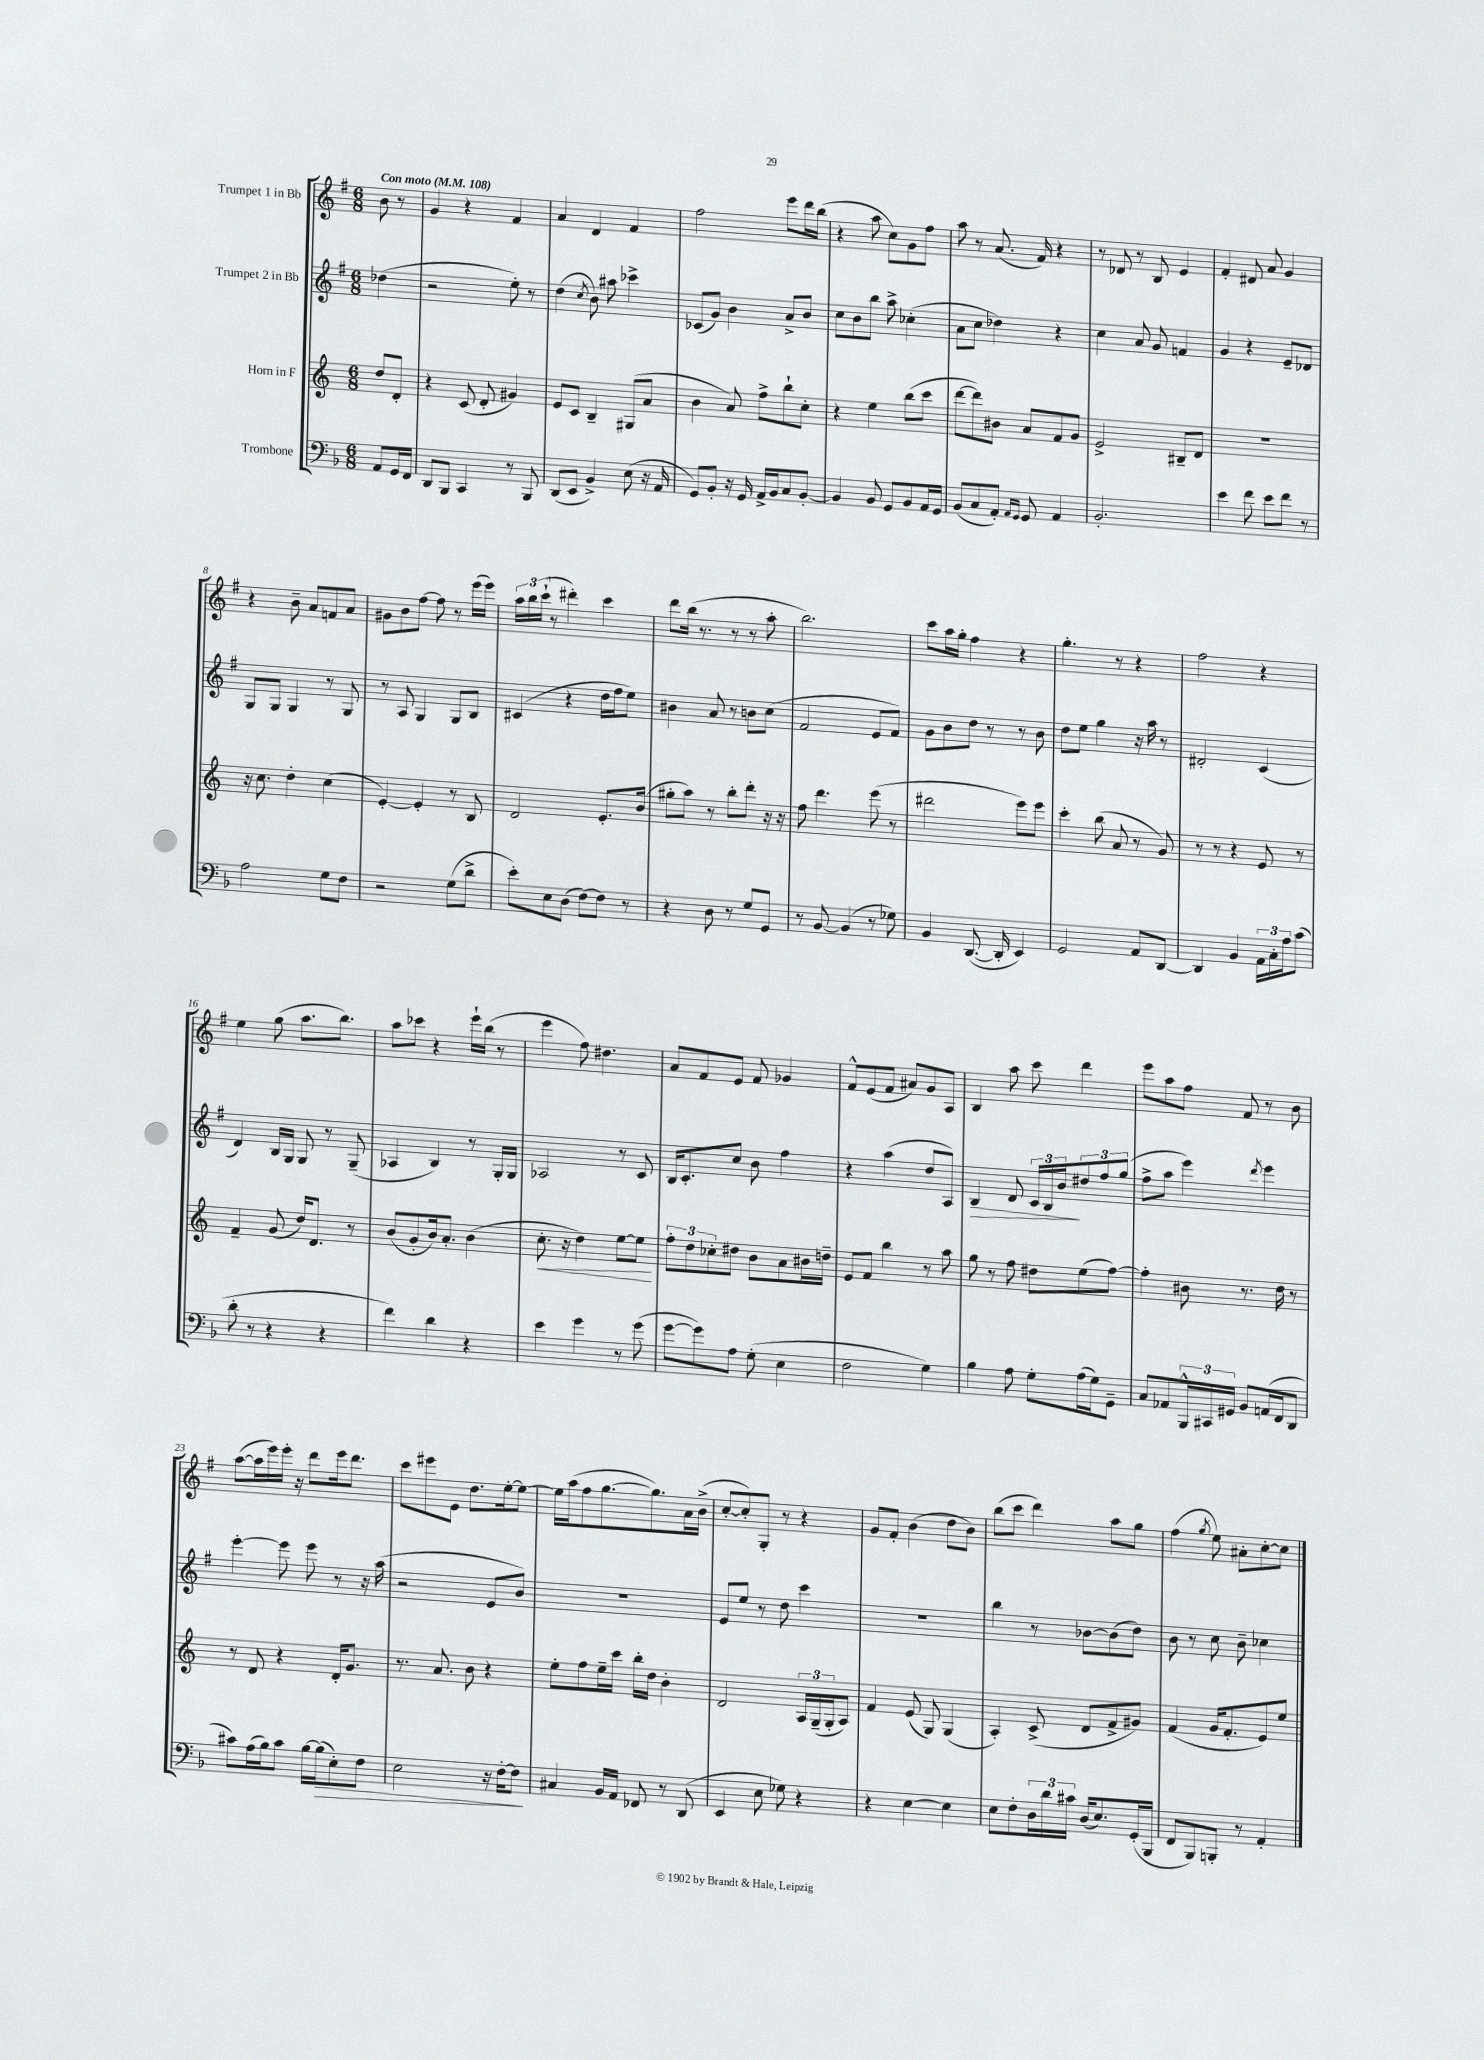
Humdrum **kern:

**kern	**kern	**kern	**kern
*staff4	*staff3	*staff2	*staff1
*clefF4	*clefG2	*clefG2	*clefG2
*k[b-]	*k[]	*k[f#]	*k[f#]
*M6/8	*M6/8	*M6/8	*M6/8
*MM108	*MM108	*MM108	*MM108
8AA	8dd	(4dd-	8b
16GG	8d'	.	8r
16FF	.	.	.
=	=	=	=
8DD	4r	2r	4g
8BBB-	.	.	.
4CC	(8c	.	4r
.	8d'	.	.
8r	4g#)	8ee')	4f#
8BBB-	.	8r	.
=	=	=	=
(8DD	8e	(4dd	4a
8EE	8c	.	.
.	.	8qcc	.
4BB-^)	4B~	8b)	4d
.	.	8aa#	.
(8E	(8G#	4ccc-^	4f#
16r	8a	.	.
16AA	.	.	.
=	=	=	=
8GG)	4b	(8c-	2ff#
8BB-'	.	8g)	.
16r	8a)	4b	.
16GG	.	.	.
16AA^	8ff^	.	.
16BB-	.	.	.
8C	8bb`	8a^	8eee
[8BB-'	8cc'	8b	16ddd
.	.	.	(16bb
=	=	=	=
4BB-]	4r	8cc	4r
.	.	8b	.
8BB-	4ee	8bb	8aa
8GG	.	8aa^	8cc)
8BB-	(8bb	(4cc-'	8g
16AA	8ccc	.	8ff#
16GG	.	.	.
=	=	=	=
(8BB-	[8ddd	8a	8aa
8C	8ddd])	8cc	8r
8AA')	8b#	4dd-)	(8.a
16qqAA	.	.	.
16qqGG	.	.	.
8GG	8a	.	.
.	.	.	16f#)
4AA	8f	4r	4r
.	8g	.	.
=	=	=	=
2.BB-'	2e^	4cc	8r
.	.	.	8d-
.	.	8a	8r
.	.	8g	8B
.	8B#~	4f	4e
.	8d	.	.
=	=	=	=
4e	2.r	4g	4f#'
8f	.	4r	8d#
8e	.	.	8a
8f	.	8e~	4g
8r	.	8d-	.
=	=	=	=
2A	16r	8G	4r
.	8.cc	.	.
.	.	8G	.
.	4dd'	4G	8b~
.	.	.	8a
8G	(4cc	8r	8f
8F	.	8G	8a
=	=	=	=
2r	[4e')	8r	8g#
.	.	8A	8b
.	4e']	4G	[8ff#
.	.	.	8ff#]
(8G	8r	8G	8r
8d^	8B	8B	(16eee
.	.	.	16eee)
=	=	=	=
8e')	2d	(4c#	24aa
.	.	.	24bb
.	.	.	(24ccc`
8E	.	.	8r
(8D	.	4r	4ddd#')
[8F)	.	.	.
8F]	8.e'	16dd	4ccc
.	.	16ff#	.
8r	.	8ee)	.
.	(16b	.	.
=	=	=	=
4r	8gg#'	4b#	8ddd
.	8aa)	.	(16bb
.	.	.	8.r
8D	8r	8a	.
8r	8bb'	8r	8r
8G	8ddd'	8b	8r
8GG	16r	(8cc	8aa'
.	16r	.	.
=	=	=	=
8r	8ff	2f#	2.bb)
[8BB-	4.ddd	.	.
(4BB-]	.	.	.
8r	(8eee	8e	.
8G-)	8r	8f#)	.
=	=	=	=
4BB-	2ddd#	8g	8ccc
.	.	8b	16aa
.	.	.	16gg'
([8.DD	.	8dd	4ff#
.	.	8r	.
16DD']	.	.	.
4EE)	8eee)	8r	4r
.	8eee	8b	.
=	=	=	=
2GG	4ccc'	8dd	4.gg'
.	.	8ee	.
.	(8bb	4gg	.
.	8a	.	8r
8AA	8r	16r	4r
.	.	16aa	.
[8DD	8g)	8r	.
=	=	=	=
4DD]	8r	2d#'	2ff#
.	8r	.	.
4BB-	4r	.	.
24AA	8e	(4c	4r
24C'	.	.	.
24A	.	.	.
(8c	8r	.	.
=	=	=	=
8d'	4f~	4d)	4ee
8r	.	.	.
4r	(8g	16B	(8gg
.	.	16G	.
.	16dd)	8G	8.aa
.	8.d	.	.
4r	.	8r	.
.	.	.	8.bb)
.	8r	(8G~	.
=	=	=	=
4f)	(8b	4A-	8aa
.	8g'	.	8ccc-
4d	16b)	4B)	4r
.	8.a'	.	.
4r	(4b	8r	16eee`
.	.	.	(16bb
.	.	16G'	8r
.	.	16G	.
=	=	=	=
4e	8.cc'	2A-	4eee
.	16r	.	.
4g	4dd)	.	8ff#)
.	.	.	4.dd#
8r	[8ee	8r	.
(8g	8ee]	8c	.
=	=	=	=
[8g	12ff'	16B	8a
.	.	8.c'	.
.	12dd	.	.
8g])	.	.	8f#
.	12cc-'	.	.
8A	8dd#	8cc	8e
(8G'	8b	8b	8f#
4E	8a	4ff#	4g-
.	16b#	.	.
.	16dd~	.	.
=	=	=	=
2F	8e	4r	8f#^^
.	8f	.	(8e
.	4bb	(4aa	8f#
.	.	.	8a#)
4G)	8r	8dd	8g
.	8aa	8A)	8A
=	=	=	=
4B-	8gg	4B	4B
.	8r	.	.
8A	8ff	8d	8aa
8G'	8dd#	24c	8ccc
.	.	24B	.
.	.	24b	.
(16A	(8ee	12dd#	4ddd
16G)	.	.	.
.	.	12ff#	.
8GG~	[8ff)	.	.
.	.	(12gg	.
=	=	=	=
8C	4ff']	8ff#^	8eee
8AA-	.	8aa	8aa
24BBB-^^	8b#	4eee)	8ff#
24CC#	.	.	.
24GG#	.	.	.
8BB-	8.r	.	8f#
.	.	8qddd	.
(16AA	.	4eee	8r
16FF	16dd	.	.
8DD	8r	.	8b
=	=	=	=
8c#)	8r	[4eee'	([8aa
(16A	8d	.	16aa]
16B-)	.	.	16eee)
8c#	4r	8eee]	16eee'
.	.	.	16r
[16B-	.	8eee	8ddd
(16B-]	.	.	.
8E')	16d'	8r	16eee
.	8.g	.	8.ddd
8F	.	16r	.
.	.	(16aa	.
=	=	=	=
2E	8.r	2r	8ccc
.	.	.	8eee#
.	8.a	.	.
.	.	.	8e
.	8b	.	8.dd
16r	4r	8e	.
[16F'	.	.	[16ee'
8F]	.	8b)	8ee_
=	=	=	=
4C#	8ee'	2.r	16ee]
.	.	.	(16aa
.	8ff	.	8ff#
16BB-	16ee~	.	[8.gg
16AA	16ccc	.	.
8FF-	16bb'	.	.
.	16dd	.	8.gg])
8r	4b'	.	.
(8DD	.	.	16a
.	.	.	(16b^
=	=	=	=
4EE	2d	8e	[8cc'
.	.	8ee	8cc'])
8E	.	8r	8G'
8G-)	.	8dd	8r
4r	24A	4ccc	4r
.	(24G~	.	.
.	24G'	.	.
.	8A)	.	.
=	=	=	=
4r	4f	2.r	8g
.	.	.	8f#'
[4E	(8e	.	(4b
.	8G)	.	.
4E]	(4G	.	8dd
.	.	.	8b)
=	=	=	=
8E	4A')	4bb	(8bb
8F'	.	.	8ccc
24D	(8c^	8r	4ddd)
24d	.	.	.
24c#	.	.	.
(16D	8d	[8b-	.
8.E)	.	.	.
.	8f^	(8b-]	8aa
(16GG'	8g#)	8dd)	8gg
16BBB-	.	.	.
=	=	=	=
8FF	(4f	8b	(4ff#
8BBB-)	.	8r	.
.	.	.	8qgg
8BBB'	16g	8cc	8ee)
.	8.f'	.	.
8r	.	8b~	8a#'
4AA'	8e)	4cc-	[8cc'
.	8ee	.	8cc]
==	==	==	==
*-	*-	*-	*-
